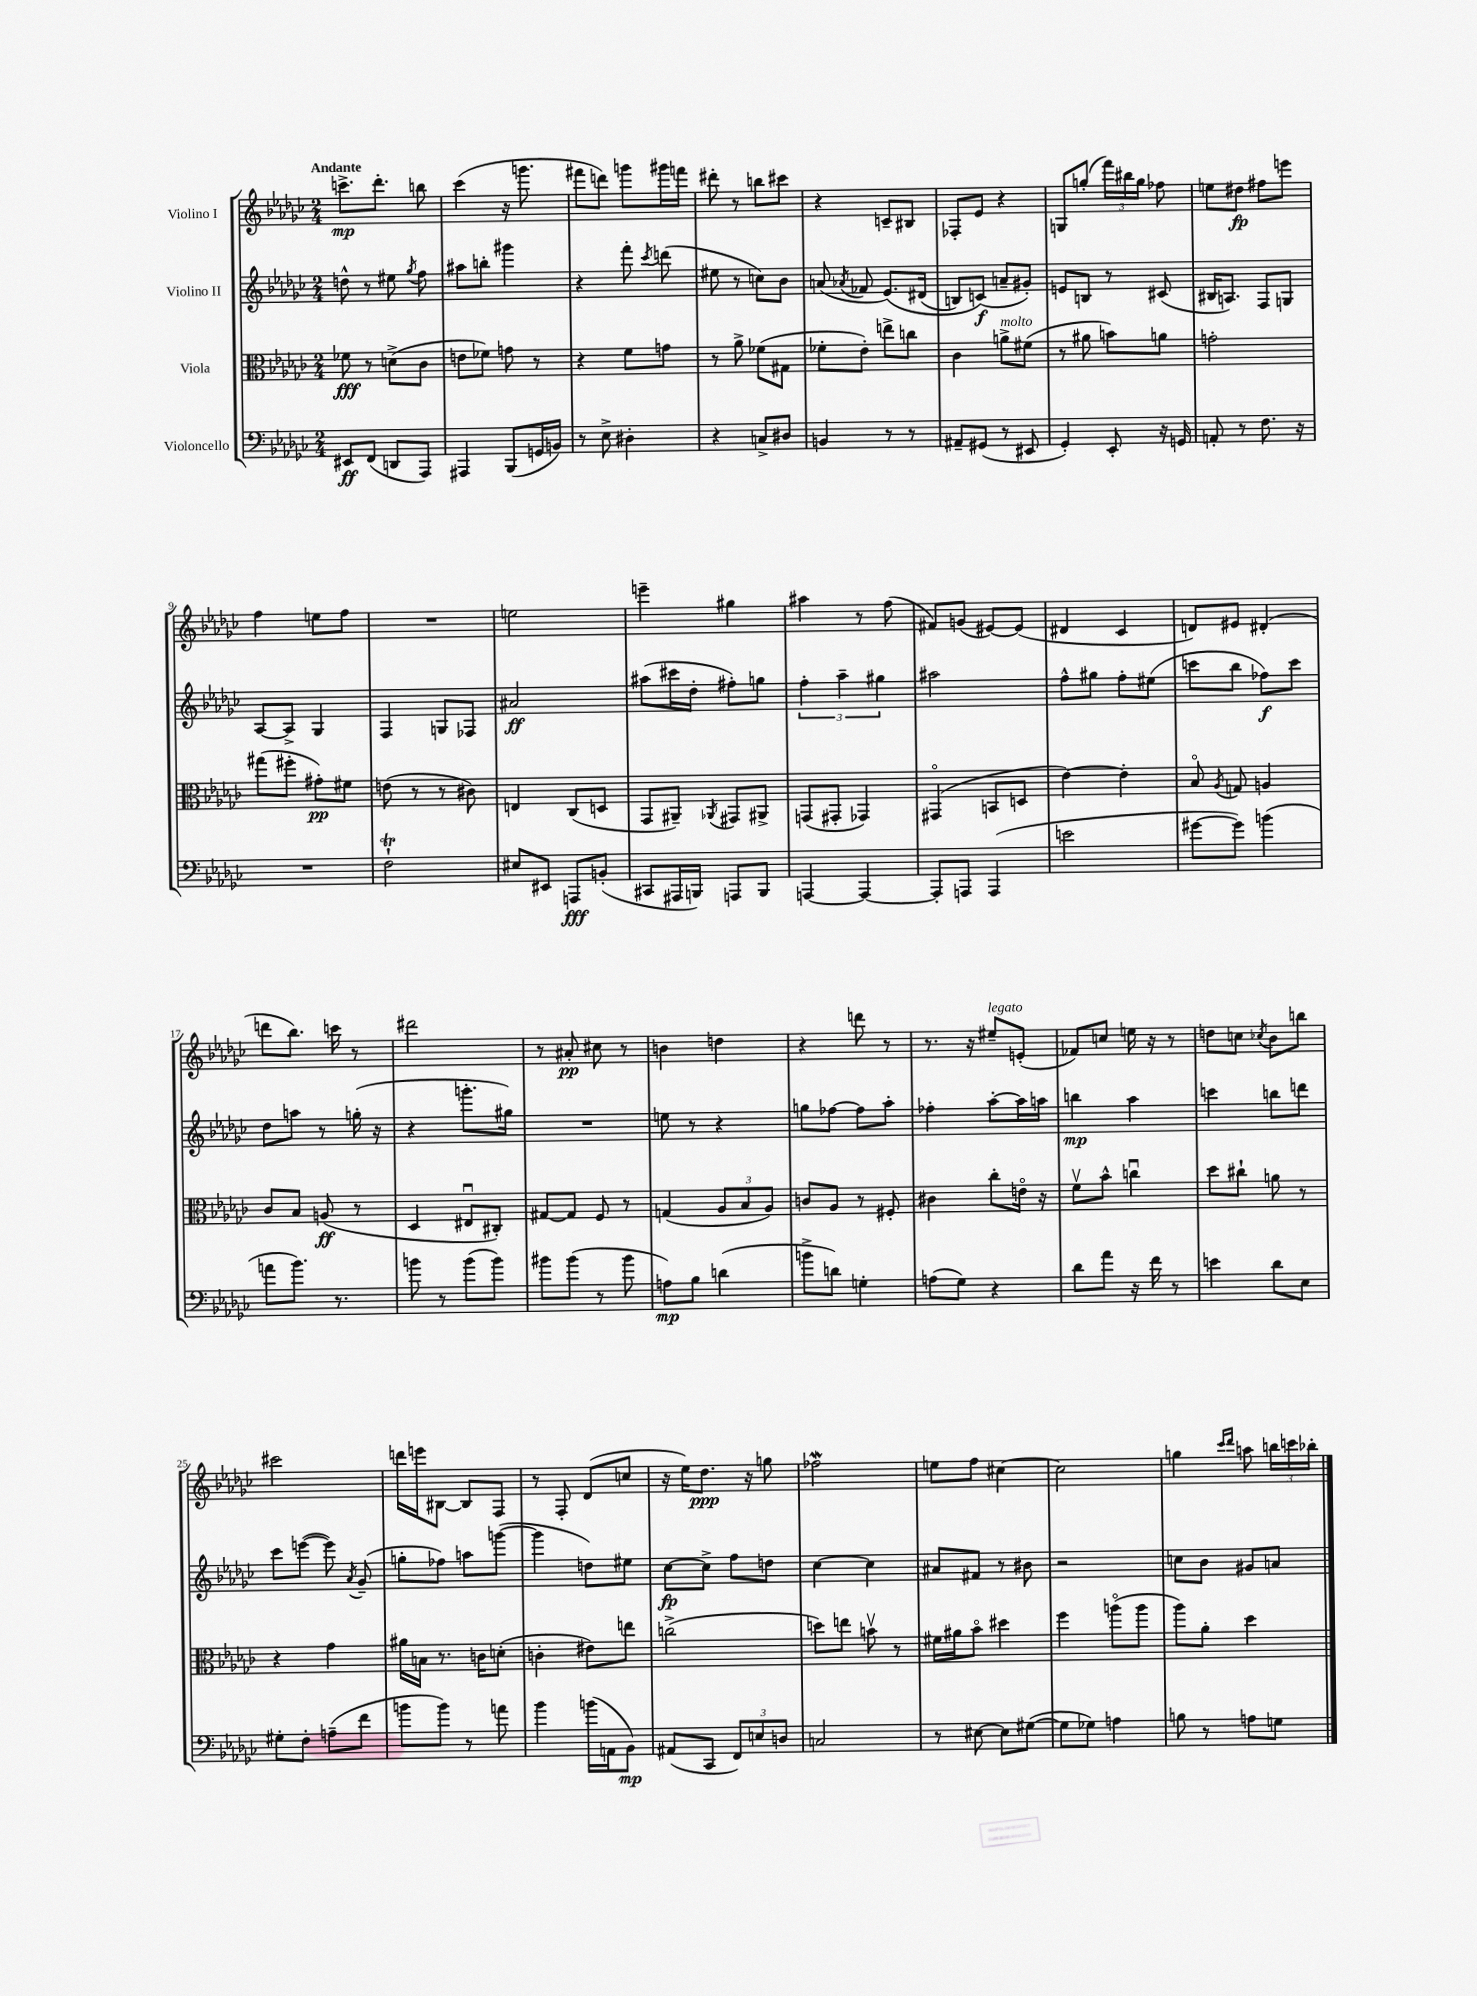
<<
\new StaffGroup <<
\new Staff = "s0" \with { instrumentName = "Violino I" } {
    \clef treble \key ges \major \numericTimeSignature \time 2/4 \tempo "Andante"
    \autoBeamOff c'''8.[->\mp des'''8.]-. b''8 |
    ces'''4( r16 g'''8. |
    fis'''8[ d'''8]) g'''8[ gis'''16 f'''16] |
    dis'''8-. r8 b''8[ cis'''8] |
    r4 c'8[-- bis8] |
    fes8[-. ees'8] r4 |
    g8[ g''8]-.( \tuplet 3/2 { f'''16[) bis''16 g''16] } fes''8 |
    e''8[ dis''8]\fp fis''8[ e'''8] |
    f''4 e''8[ f''8] |
    R2 |
    e''2 |
    e'''4-- gis''4 |
    ais''4 r8 f''8( |
    fis'8[) g'8]( eis'8[~) eis'8]( |
    dis'4 ces'4 |
    d'8[) eis'8] dis'4-.( |
    d'''8[ bes''8.]) c'''16 r8 |
    dis'''2 |
    r8 ais'8-.\pp cis''8 r8 |
    b'4 d''4 |
    r4 d'''8 r8 |
    r8. r16 eis''8[--^\markup { \italic "legato" } e'8]-.( |
    fes'8[) c''8] e''16 r16 r8 |
    d''8[ c''8] \acciaccatura { ces''8 } bes'8[ b''8] |
    cis'''2 |
    d'''16[ e'''16 bis8]~ bis8[ f8] |
    r8 f8-. des'8[( c''8] |
    r16 ees''16[) des''8.]\ppp r16 g''8 |
    fes''2\mordent |
    e''8[ f''8] cis''4~ |
    cis''2 |
    g''4 \grace { ces'''16[ des'''16] } a''8 \tuplet 3/2 { b''16[ c'''16 bes''16]-. } \bar "|." |
}
\new Staff = "s1" \with { instrumentName = "Violino II" } {
    \clef treble \key ges \major \numericTimeSignature \time 2/4
    \autoBeamOff d''8-^ r8 eis''8 \acciaccatura { ges''8 } f''8 |
    ais''8[ b''8]-. gis'''4 |
    r4 f'''8-. \acciaccatura { ces'''8 } d'''8( |
    eis''8 r8 c''8[) bes'8] |
    a'8( \acciaccatura { aes'8 } fes'8 ees'8.[)\( dis'16]( |
    b8[) c'8]\f(\) a'8[-- gis'8]-.) |
    e'8[ b8] r8 cis'8( |
    bis16[ a8.]) f8[ g8] |
    aes8[~ aes8]-> ges4 |
    f4 g8[ fes8] |
    ais'2\ff |
    ais''8[( cis'''16 des''16]-. fis''8[-.) g''8] |
    \tuplet 3/2 { f''4-. aes''4-- gis''4 } |
    ais''2 |
    f''8[-^ gis''8] f''8[-. eis''8]( |
    c'''8[ bes''8] fes''8[\f) c'''8] |
    des''8[ a''8] r8 g''16-.( r16 |
    r4 g'''8.[-. gis''16]) |
    R2 |
    e''8 r8 r4 |
    g''8[ fes''8]~ fes''8[ aes''8]-. |
    fes''4-. aes''8[~-. aes''16 a''16] |
    b''4\mp aes''4 |
    c'''4 b''8[ d'''8] |
    ces'''8[ e'''8]~( e'''8) \acciaccatura { aes'8 } ges'8--( |
    g''8[-. fes''8]) a''8[ g'''8]~( |
    g'''4 d''8[) eis''8] |
    ces''8[~\fp ces''8]-> f''8[ d''8] |
    ces''4~ ces''4 |
    ais'8[ fis'8] r8 bis'8 |
    r2 |
    c''8[ bes'8] gis'8[ a'8] \bar "|." |
}
\new Staff = "s2" \with { instrumentName = "Viola" } {
    \clef alto \key ges \major \numericTimeSignature \time 2/4
    \autoBeamOff fes'8\fff r8 d'8[->( ces'8] |
    e'8[ fes'8]) g'8 r8 |
    r4 f'8[ g'8] |
    r8 aes'8-> fes'8[( gis8] |
    fes'8[-. ees'8]-.) e''8[-> c''8] |
    ces'4 a'8[->^\markup { \italic "molto" } fis'8]( |
    r8 ais'8 b'8[) a'8] |
    g'2-. |
    gis''8[( fis''8]-. gis'8[-.\pp) fis'8] |
    e'8( r8 r8 cis'8) |
    e4 ces8[( d8] |
    ges,8[ ais,8]--) \acciaccatura { aes,8 } gis,8[ ais,8]-> |
    g,8[( gis,8]-. ges,4) |
    gis,4\flageolet( b,8[ d8] |
    ees'4~) ees'4-. |
    bes8\flageolet \acciaccatura { aes8 } g8 a4 |
    ces'8[ bes8] a8\ff( r8 |
    des4 eis8[\downbow cis8]-.) |
    gis8[~ gis8] f8 r8 |
    g4( \tuplet 3/2 { aes8[ bes8 aes8]) } |
    c'8[ aes8] r8 fis8-. |
    cis'4 ces''8[-. e'16]\flageolet r16 |
    f'8[\upbow bes'8]-^ c''4\downbow |
    des''8[ cis''8]-! a'8 r8 |
    r4 ges'4 |
    ais'16[ b16] r8. c'16[ d'8]-.( |
    c'4-. eis'8[) e''8] |
    c''2->( |
    d''8[) e''8] b'8\upbow r8 |
    fis'16[ ais'16 bes'8]\flageolet dis''4 |
    f''4 a''8[\flageolet( a''8] |
    aes''8[) aes'8]-. des''4 \bar "|." |
}
\new Staff = "s3" \with { instrumentName = "Violoncello" } {
    \clef bass \key ges \major \numericTimeSignature \time 2/4
    \autoBeamOff eis,8[\ff f,8]( d,8[ aes,,8]) |
    ais,,4 bes,,8[( g,16 b,16]) |
    r8 ees8-> dis4-. |
    r4 c8[-> dis8] |
    b,4 r8 r8 |
    ais,8[-- gis,8]( r8 eis,8 |
    ges,4-.) ees,8-. r16 g,16 |
    a,8-. r8 f8. r16 |
    R2 |
    f2-!\trill |
    eis8[ eis,8] a,,8[\fff b,8]-.( |
    cis,8[ ais,,16 b,,16]) a,,8[ b,,8] |
    a,,4~ a,,4~ |
    a,,8[-. a,,8] a,,4( |
    e'2 |
    gis'8[~ gis'8]) b'4( |
    a'8[ bes'8.]) r8. |
    b'8 r8 b'8[( b'8]) |
    bis'8[ bis'8]( r8 bis'8 |
    a8[\mp) bes8] d'4( |
    b'8[-> d'8]) g4-. |
    a8[( ges8]) r4 |
    des'8[ aes'8] r16 f'16 r8 |
    e'4 des'8[ ees8] |
    gis8[-. f8]-. a8[--( f'8] |
    b'8[ b'8]) r8 a'8 |
    bes'4 b'16[( a,16 bes,8]\mp) |
    ais,8[( ces,8] \tuplet 3/2 { f,8[) e8 d8] } |
    c2 |
    r8 eis8~ eis8[ gis8]~( |
    gis8[ ges8]) a4 |
    b8 r8 a8[ g8] \bar "|." |
}
>>
>>
